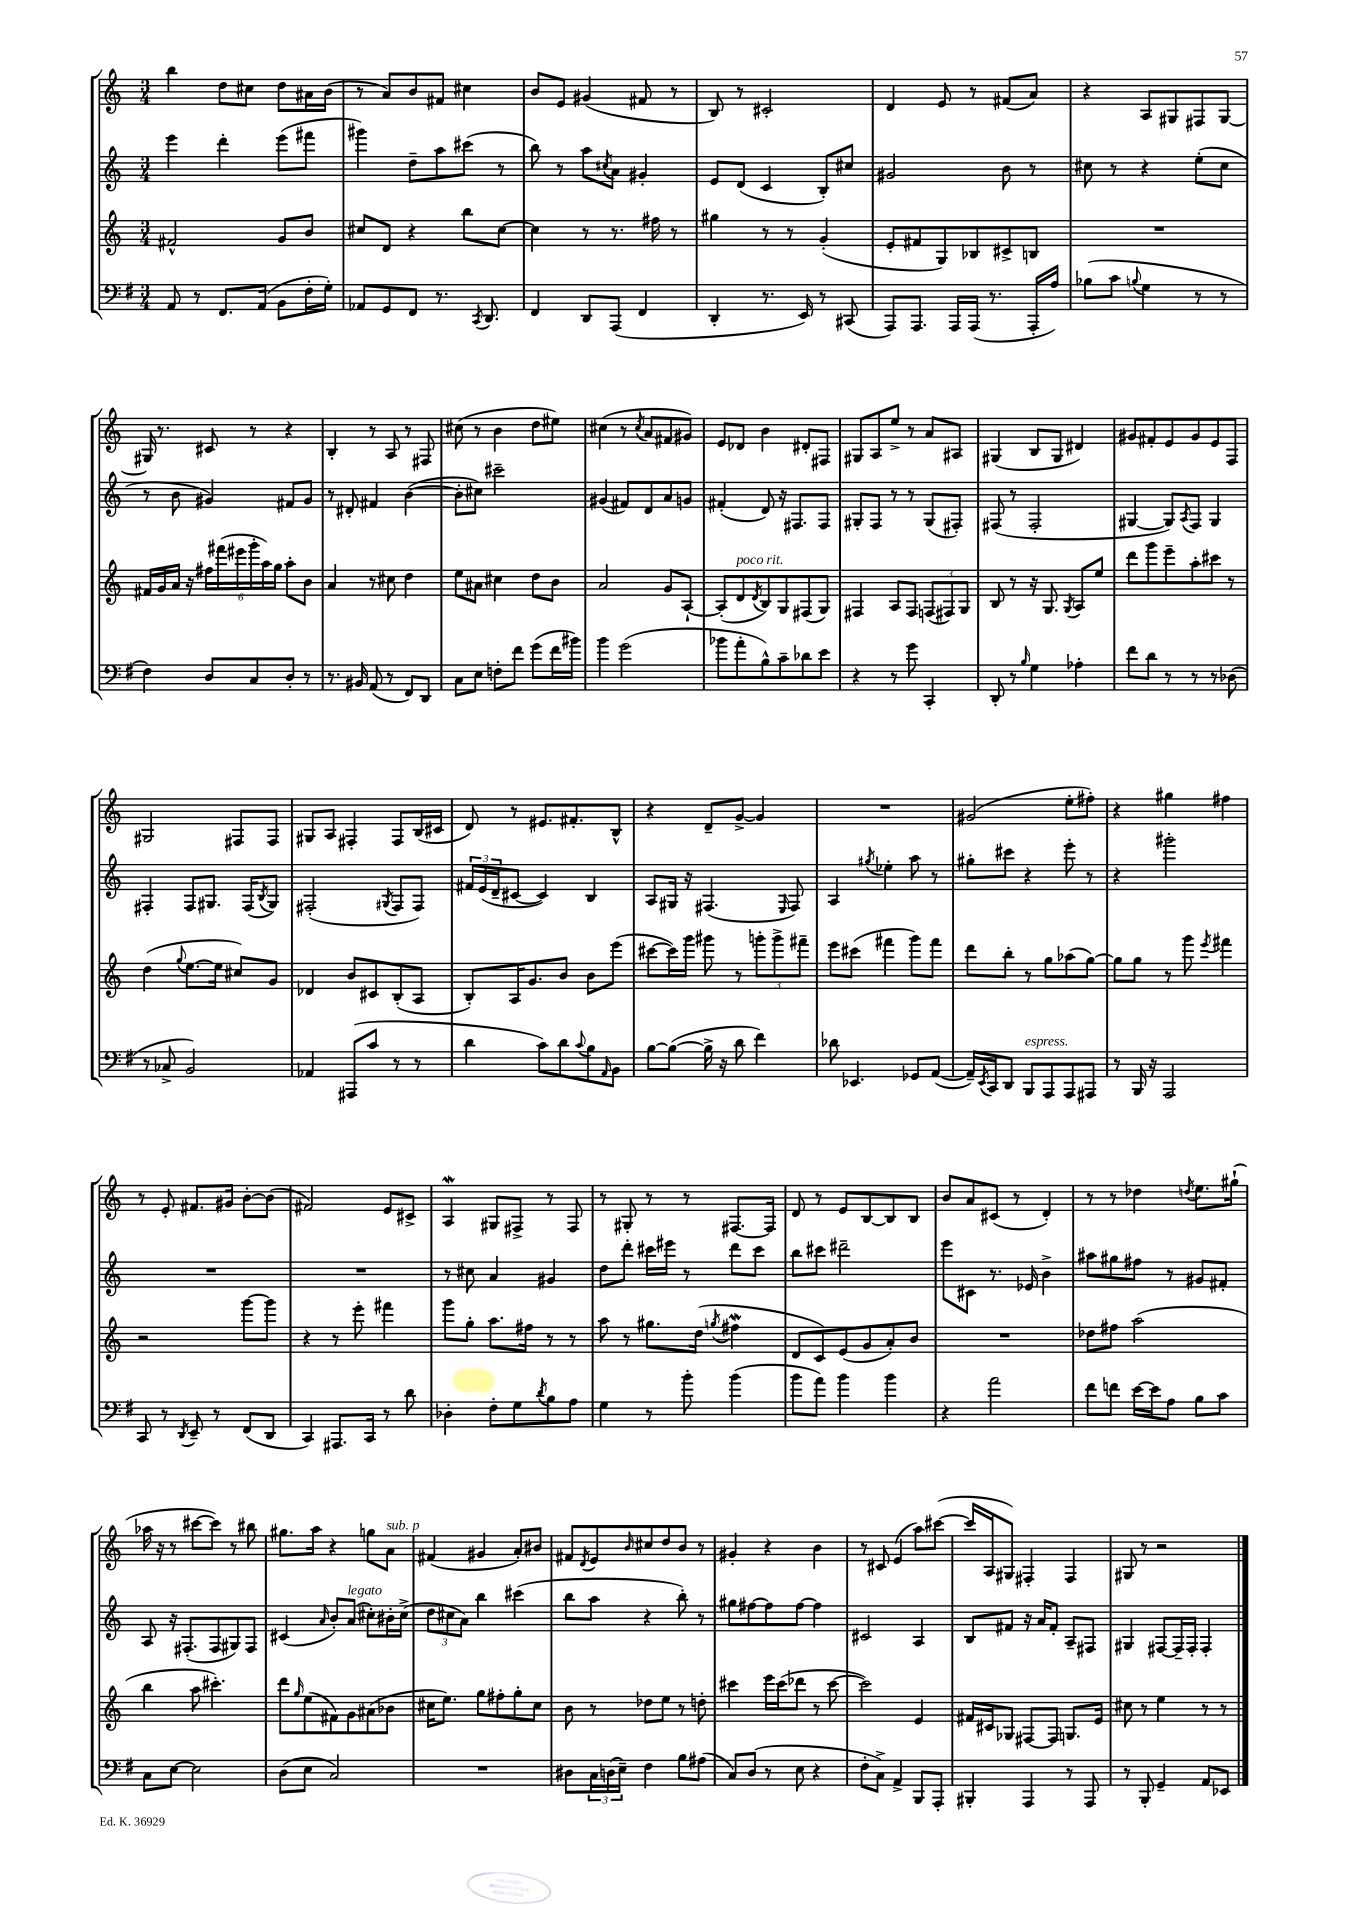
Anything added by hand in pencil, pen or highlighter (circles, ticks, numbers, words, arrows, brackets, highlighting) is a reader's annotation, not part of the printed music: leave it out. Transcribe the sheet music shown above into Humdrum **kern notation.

**kern	**kern	**kern	**kern
*part4	*part3	*part2	*part1
*staff4	*staff3	*staff2	*staff1
*clefF4	*clefG2	*clefG2	*clefG2
*k[f#]	*k[]	*k[]	*k[]
*M3/4	*M3/4	*M3/4	*M3/4
=4	=4	=4	=4
8AA/	2f#X^^/	4eee\	4bb\
8r	.	.	.
8.FF#/L	.	4ddd'\	8dd\L
.	.	.	8cc#X\J
(16AA/Jk	.	.	.
8BB\L	8g/L	(8eee\L	8dd\L
16F#'\L	8b/J	8fff#X\J	16a#X\L
16G'\JJ)	.	.	(16b\JJ
=5	=5	=5	=5
8AA-X/L	8cc#X/L	4ggg#X\)	8r
8GG/	8d/J	.	8a/L)
8FF#/J	4r	8dd~\L	8b/
8.r	.	8aa\	8f#X/J
.	8bb\L	(8ccc#X\J	4cc#X\
8qCC/	.	.	.
8.DD/	.	.	.
.	[8cc#\J	8r	.
=6	=6	=6	=6
4FF#/	4cc#\]	8bb\)	8b/L
.	.	8r	8e/J
8DD/L	8r	8aa\L	(4g#X/
.	.	8qcc#X/	.
(8AAA/J	8.r	8a\J	.
4FF#/	.	4g#X'/	8f#X/
.	16ff#X\	.	.
.	8r	.	8r
=7	=7	=7	=7
4DD'/	4gg#X\	8e/L	8B/)
.	.	(8d/J	8r
8.r	8r	4c/	2c#X'/
.	8r	.	.
16EE/)	.	.	.
8r	(4g'/	8B'/L)	.
(8CC#X/	.	8cc#X/J	.
=8	=8	=8	=8
8AAA/L)	8e'/L	2g#X/	4d/
8.AAA/J	8f#X/	.	.
.	8G/)	.	8e/
16AAA/LL	.	.	.
(16AAA/JJ	8B-X/	.	8r
8.r	.	.	.
.	8c#X^/	8b\	(8f#X/L
16AAA'/LL	8Bn/J	8r	8a/J)
16A/JJ)	.	.	.
=9	=9	=9	=9
(8B-X\L	2.r	8cc#X\	4r
8c\J	.	8r	.
8qqBn/	.	.	.
4G\	.	4r	8A/L
.	.	.	8G#X/
8r	.	(8ee'\L	8F#X/
8r	.	8cc#\J	[8G#/J
!!LO:LB:g=z
=10	=10	=10	=10
4F#\)	16f#X/LL	8r	16G#X/]
.	16g/	.	8.r
.	16a/JJ	8b\	.
.	16r	.	.
8D/L	24ff#X\LL	4g#X/)	8c#X/
.	(24fff#X\	.	.
.	24eee#X\	.	.
8C/	24ggg'\	.	8r
.	24aa\)	.	.
.	24gg\JJ	.	.
8D'/J	8aa'\L	8f#X/L	4r
8r	8b\J	8g#/J	.
=11	=11	=11	=11
8.r	4a/	8r	4B'/
.	.	8d#X'/	.
16BB#X/	.	.	.
(8AA/	8r	4f#X/	8r
8r	8cc#X\	.	8A/
8FF#/L)	4dd\	([4b\	8r
8DD/J	.	.	8F#X/
=12	=12	=12	=12
8C\L	8ee\L	8b'\L]	(8cc#X\
8E\J	8a#X\J	8cc#X\J)	8r
8Fn'\L	4cc#X\	2ccc#X~\	4b\
8f#\J	.	.	.
(8g\L	8dd\L	.	8dd\L
16f#\L	8b\J	.	8ee#X\J)
16b#X\JJ)	.	.	.
=13	=13	=13	=13
4b\	2a/	(4g#X/	(4cc#X\
(2g\	.	8f#X/L)	8r
.	.	.	8qcc#/
.	.	8d/	8a/L
.	8g/L	8a/	8f#X/
.	[8A`/J	8gn/J	8g#X/J)
=14	=14	=14	=14
8b-X\L	(8A'/L]	(4f#X'/	8e/L
!	!LO:TX:a:i:t=poco rit.	!	!
8a'\	8d/	.	8d-X/J
.	8qd/	.	.
8B^^\)	8B/)	8d/)	4b\
8c~\	8G/	16r	.
.	.	8.F#X/L	.
8d-X\	(8F#X/	.	8d#X'/L
8e\J	8G/J)	8F#/J	8F#X/J
=15	=15	=15	=15
4r	4F#X/	8G#X'/L	8G#X/L
.	.	8F/J	8A/
8r	8A/L	8r	8ee^/J
8g\	8F#/J	8r	8r
4CC'/	(12Fn/L	(8G#/L	8a/L
.	12F#X/)	.	.
.	.	8F#X'/J)	8A#X/J
.	12G/J	.	.
=16	=16	=16	=16
8DD'/	8B/	(8F#X/	(4G#X/
8r	8r	8r	.
16qqB/	.	.	.
4G\	16r	2F#'/	8B/L
.	8.G/	.	.
.	.	.	8G#/J
.	8qG/	.	.
4A-X'\	8A/L	.	4d#X/)
.	8ee/J	.	.
=17	=17	=17	=17
8f#\L	8ddd\L	[4G#X/	8g#X/L
8d\J	8ggg\	.	8f#X'/
8r	8eee~\	8G#/L])	8e/
.	.	8qA/	.
8r	8aa'\	8F/J	8g#/
8r	8ccc#X\J	4G#/	8e/
(8D-X\	8r	.	8F/J
!!LO:LB:g=z
=18	=18	=18	=18
8r	(4dd\	4F#X'/	2G#X/
8C-X^/	.	.	.
.	8qqgg/	.	.
2BB/)	[8.ee\L	8F#/L	.
.	.	8.G#X/J	.
.	16ee\Jk]	.	.
.	8cc#X/L)	.	8F#X/L
.	.	(16F#/KL	.
.	.	8qB/	.
.	8g/J	8G#/J)	8F#/J
=19	=19	=19	=19
4AA-X/	4d-X/	(2F#X'/	8G#X/L
.	.	.	8A/J
(8AAA#X/L	8b/L	.	4F#X'/
8c/J	8c#X/	.	.
.	.	8qG#X/	.
8r	(8B'/	8F#/L	8F#/L
8r	8A/J	8F#/J)	(16B/L
.	.	.	16c#X/JJ
=20	=20	=20	=20
4d\	8B'/L)	24f#X/LL	8d/)
.	.	(24e/	.
.	.	24d~/J	.
.	16A/K	[8c#X/J	8r
.	8.g/	.	.
8c\L)	.	4c#/])	8.e#X/L
8d\	8b/J	.	.
.	.	.	8.f#X'/
8qqc/	.	.	.
8B\	8b\L	4B/	.
16qqAA/	.	.	.
8BB\J	(8eee\J	.	8B^^/J
=21	=21	=21	=21
[8B\L	[8ccc#X\L	8A/L	4r
(8B\J_	16ccc#\L])	16G#X/Jk	.
.	16ggg\JJ	16r	.
16B^\]	8ggg#X\	(4.F#X/	8d~/L
16r	.	.	.
8d\	8r	.	[8g^/J
4f#\)	12gggn'\L	.	4g/]
.	12ggg^\	.	.
.	.	16qqE/	.
.	.	8F#/)	.
.	12fff#X~\J	.	.
=22	=22	=22	=22
8d-X\	8eee\L	4A/	2.r
4.EE-X/	(8ccc#X\J	.	.
.	.	8qgg#X/	.
.	4fff#X\	4ee-X'\	.
8GG-X/L	8ggg\L)	8aa\	.
([8AA/J	8fff#\J	8r	.
=23	=23	=23	=23
16AA~/LL])	8ddd\L	8gg#X'\L	(2g#X/
8qEE/	.	.	.
16CC/J	.	.	.
8DD/J	8bb'\J	8ccc#X\J	.
!LO:TX:a:i:t=espress.	!	!	!
8BBB/L	8r	4r	.
8AAA/	8gg\L	.	.
8AAA/	(8aa-X\	8eee'\	8ee'\L
8AAA#X/J	[8gg\J)	8r	8ff#X'\J)
=24	=24	=24	=24
8r	8gg\L]	4r	4r
16BBB/	8gg\J	.	.
16r	.	.	.
2AAA/	8r	2ggg#X'\	4gg#X\
.	8ggg\	.	.
.	8qeee/	.	.
.	4fff#X\	.	4ff#X\
!!LO:LB:g=z
=25	=25	=25	=25
8CC/	2r	2.r	8r
8r	.	.	8e'/
8qDD/	.	.	.
8EE~/	.	.	8.f#X/L
8r	.	.	.
.	.	.	16g#X/Jk
(8FF#/L	[8ggg\L	.	[8b'\L
8DD/J	8ggg\J]	.	(8b\J]
=26	=26	=26	=26
4CC/)	4r	2.r	2f#X/)
8.AAA#X/L	8r	.	.
.	8eee'\	.	.
16CC/Jk	.	.	.
8r	4fff#X\	.	8e/L
8d\	.	.	8c#X^/J
=27	=27	=27	=27
4D-X'\	8ggg\L	8r	4AW/
.	8gg'\J	8cc#X\	.
8F#'\L	8.aa\L	4a/	8G#X/L
8G\	.	.	8F#X^/J
.	16ff#X\Jk	.	.
8qd/	.	.	.
8B\	8r	4g#X/	8r
8A\J	8r	.	8F#/
=28	=28	=28	=28
4G\	8aa\	8dd\L	8r
.	8r	8ddd'\J	8G#X'/
8r	8.gg#X\L	16ccc#X\LL	8r
.	.	16eee#X\JJ	.
8b'\	.	8r	8r
.	(16dd\Jk	.	.
.	8qggn/	.	.
(4b\	4ff#XW\	8ddd\L	[8.F#X/L
.	.	8ccc#\J	.
.	.	.	16F#/Jk]
=29	=29	=29	=29
8b\L	8d/L	8bb\L	8d/
8a\J)	8c/)	8ccc#X\J	8r
4b\	(8e/	2ddd#X~\	8e/L
.	8g/	.	[8B/
4b\	8a'/)	.	8B/]
.	8b/J	.	8B/J
=30	=30	=30	=30
4r	2.r	8eee\L	8b/L
.	.	8c#X\J	8a/
2a\	.	8.r	(8c#X/J
.	.	.	8r
.	.	16e-X/	.
.	.	4b^\	4d'/)
=31	=31	=31	=31
8f#\L	8dd-X\L	8aa#X\L	8r
8fn\J	8ff#X\J	8gg#X\	8r
[16e\LL	(2aa\	8ff#X\J	4dd-X\
16e\J]	.	.	.
8A\J	.	8r	.
.	.	.	8qddn/
8B\L	.	8g#X/L	8.ee\L
8c\J	.	8f#X'/J	.
.	.	.	(16gg#X`\Jk
!!LO:LB:g=z
=32	=32	=32	=32
8C\L	4bb\	8A/	16aa-X\
.	.	.	16r
[8E\J	.	16r	8r
.	.	(8.F#X'/L	.
2E\]	8aa\	.	[8ccc#X\L
.	4.ccc#X'\)	8F#/	8ccc#\J])
.	.	8G#X/)	8r
.	.	8F#/J	8bb#X\
=33	=33	=33	=33
(8D\L	8ddd\L	(4c#X/	8.gg#X\L
.	16qqgg/	.	.
8E\J	(8ee\	.	.
.	.	.	16aa\Jk
.	.	16qqa/	.
2C/)	8f#X\)	8b'/L)	4r
!	!	!LO:TX:a:i:t=legato	!
.	8g\	(8a/J	.
.	(8a#X\	8cc#X'\L)	8ggn\L
!	!	!	!LO:TX:a:i:t=sub. p
.	8b-X\J	16b#X'\L	8a\J
.	.	(16cc#^\JJ	.
=34	=34	=34	=34
2.r	16cc#X\KL	12dd\L	(4f#X/
.	8.ee\J)	.	.
.	.	12cc#X\	.
.	.	12a\J)	.
.	8gg\L	4bb\	4g#X/
.	8ff#X'\	.	.
.	8gg'\	(4ccc#X\	8a'/L)
.	8cc#\J	.	8b#X/J
=35	=35	=35	=35
8D#X\L	8b\	8bb\L	8f#X/L
.	.	.	8qd/
24C\L	8r	8aa\J	8e/
(24Dn\	.	.	.
24E~\JJ)	.	.	.
.	.	.	16qqb/
4F#\	8dd-X\L	4r	8cc#X/
.	8ee\J	.	8dd/
8B\L	8r	8bb'\)	8b/J
(8A#X\J	8ddn'\	8r	8r
=36	=36	=36	=36
8C/L)	4ccc#X\	8gg#X\L	4g#X'/
(8D/J	.	[8ff#X\	.
8r	16eee\LL	8ff#\]	4r
.	(16ccc#\J	.	.
8E\	8ddd-X\J	[8ff#\J	.
4r	8r	4ff#\]	4b\
.	[8ccc#\	.	.
=37	=37	=37	=37
8F#'\L	2ccc#\])	2c#X/	8r
8C^\J)	.	.	8c#X/
4AA^/	.	.	(4e/
8BBB/L	4e/	4A/	8aa\L)
8AAA'/J	.	.	([8ccc#X\J
=38	=38	=38	=38
4BBB#X'/	16f#X/LL	8B/L	16ccc#/LL]
.	16c#X/J	.	16A/J
.	8G-X/J	8f#X/J	8G#X/J)
4AAA/	[8F#X/L	16r	4F#X'/
.	.	16a/KL	.
.	8F#/J]	8f#'/J	.
8r	8.Gn/L	8A~/L	4F#/
8AAA/	.	8F#X/J	.
.	16e/Jk	.	.
=39	=39	=39	=39
8r	8cc#X\	4G#X/	8G#X/
8BBB'/	8r	.	8r
4GG~/	4ee\	[8F#X/L	2r
.	.	16F#~/L]	.
.	.	16F#'/JJ	.
8AA/L	8r	4F#'/	.
8EE-X/J	8r	.	.
==	==	==	==
*-	*-	*-	*-
